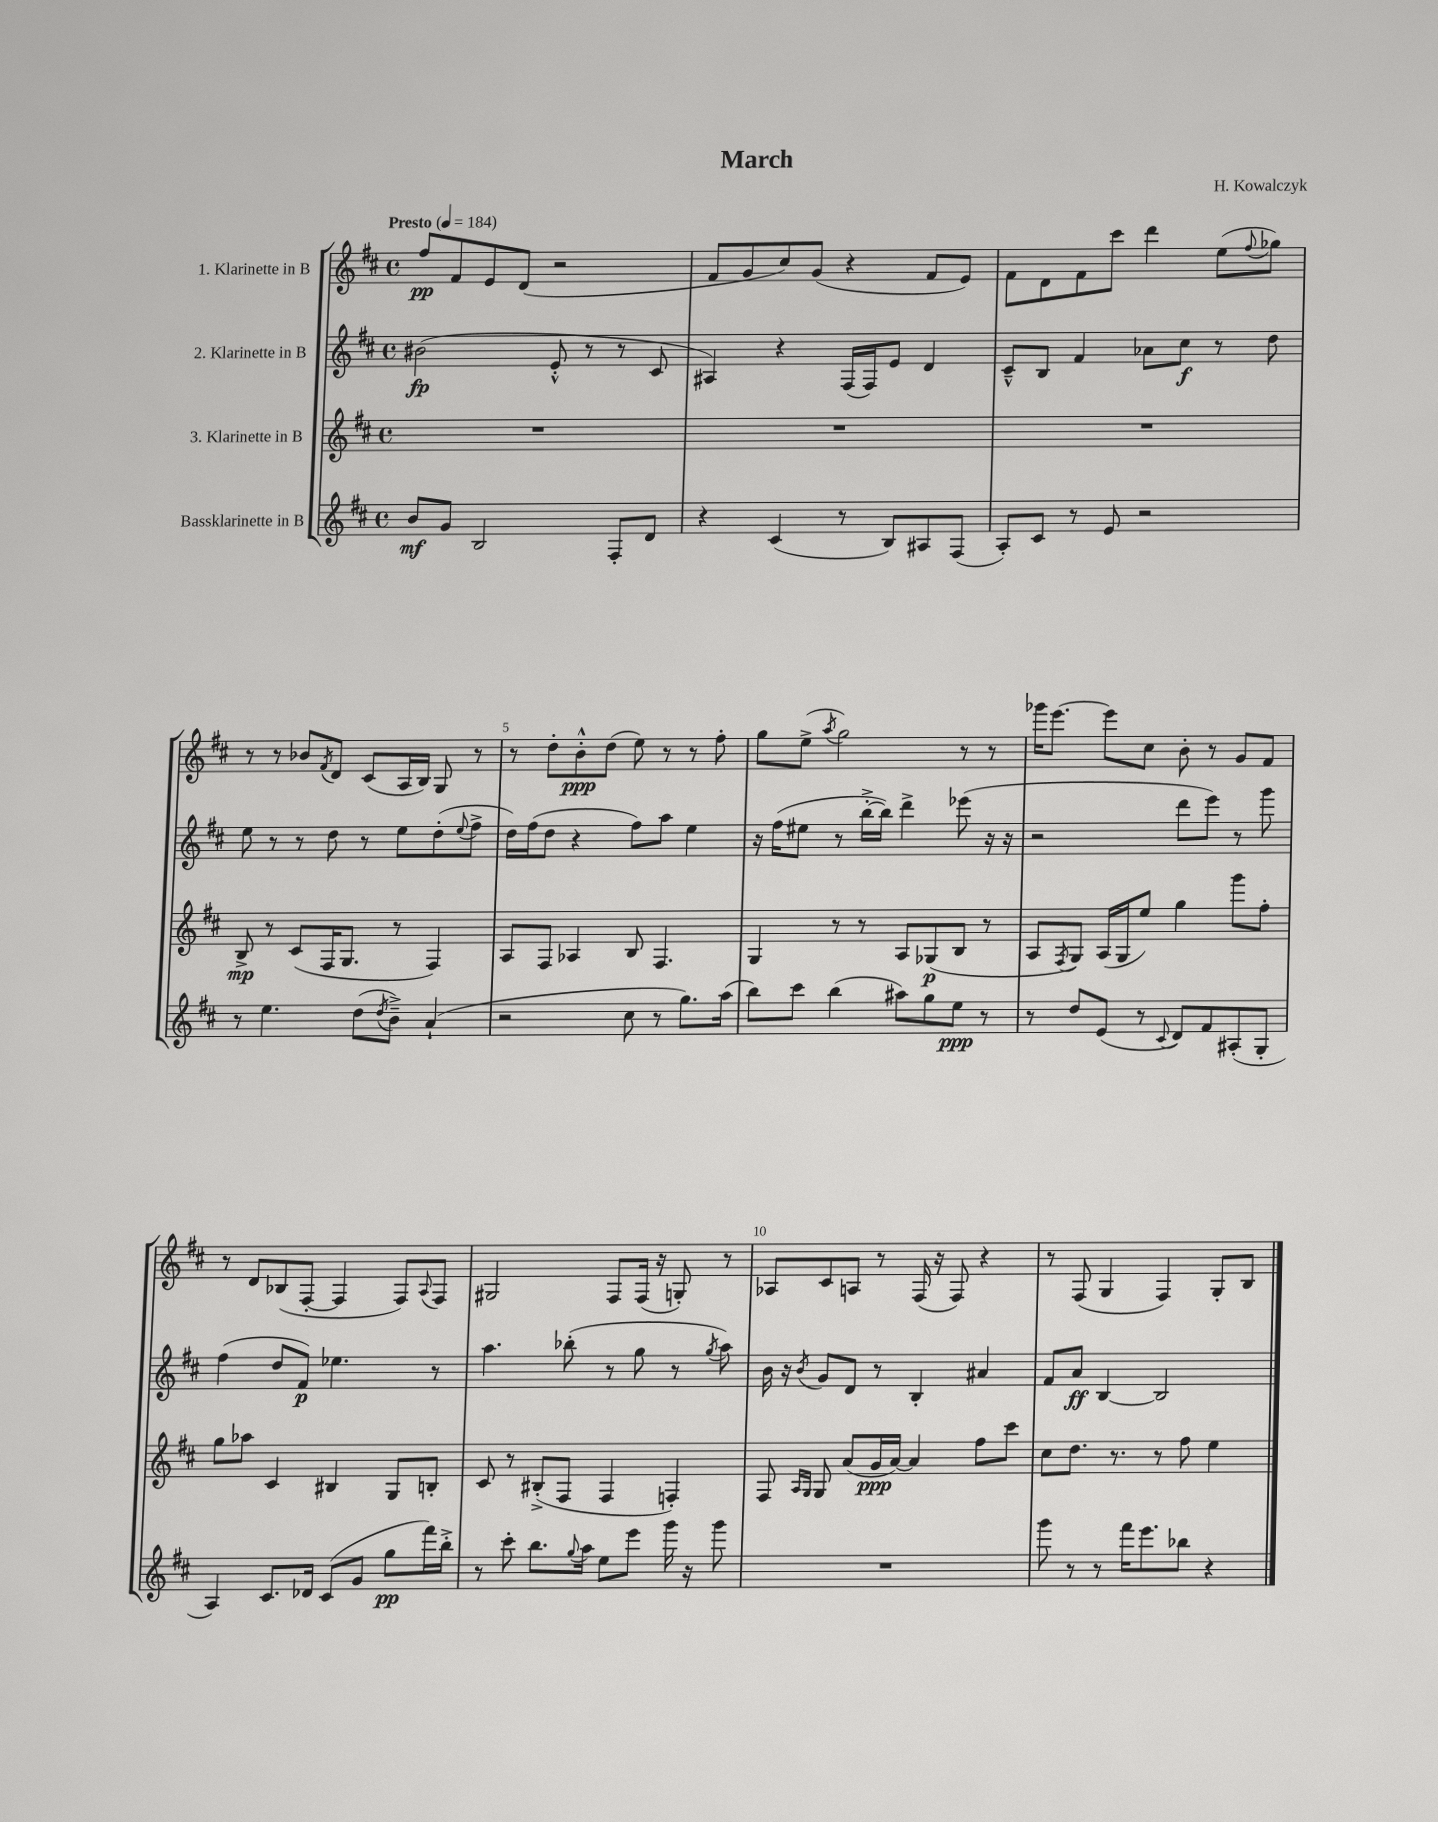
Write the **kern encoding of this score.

**kern	**dynam	**kern	**dynam	**kern	**dynam	**kern	**dynam
*part4	*part4	*part3	*part3	*part2	*part2	*part1	*part1
*staff4	*staff4	*staff3	*staff3	*staff2	*staff2	*staff1	*staff1
*I"Bassklarinette in B	*	*I"3. Klarinette in B	*	*I"2. Klarinette in B	*	*I"1. Klarinette in B	*
*clefG2	*	*clefG2	*	*clefG2	*	*clefG2	*
*k[f#c#]	*	*k[f#c#]	*	*k[f#c#]	*	*k[f#c#]	*
*M4/4	*	*M4/4	*	*M4/4	*	*M4/4	*
*met(c)	*	*met(c)	*	*met(c)	*	*met(c)	*
*MM184	*	*MM184	*	*MM184	*	*MM184	*
=1	=1	=1	=1	=1	=1	=1	=1
!	!	!	!	!	!	!LO:TX:a:B:t=Presto	!
8b/L	mf	1r	.	(2b#X\	fp	8ff#/L	pp
8g/J	.	.	.	.	.	8f#/	.
2B/	.	.	.	.	.	8e/	.
.	.	.	.	.	.	(8d/J	.
.	.	.	.	8e'^^/	.	2r	.
.	.	.	.	8r	.	.	.
8F#'/L	.	.	.	8r	.	.	.
8d/J	.	.	.	8c#/	.	.	.
=2	=2	=2	=2	=2	=2	=2	=2
4r	.	1r	.	4A#X/)	.	8f#/L	.
.	.	.	.	.	.	8g/	.
(4c#/	.	.	.	4r	.	8cc#/)	.
.	.	.	.	.	.	(8g/J	.
8r	.	.	.	(16F#/LL	.	4r	.
.	.	.	.	16F#/J)	.	.	.
8B/L)	.	.	.	8e/J	.	.	.
8A#X/	.	.	.	4d/	.	8f#/L	.
(8F#/J	.	.	.	.	.	8e/J)	.
=3	=3	=3	=3	=3	=3	=3	=3
8A'/L)	.	1r	.	8c#~^^/L	.	8f#\L	.
8c#/J	.	.	.	8B/J	.	8d\	.
8r	.	.	.	4f#/	.	8f#\	.
8e/	.	.	.	.	.	8ccc#\J	.
2r	.	.	.	8a-X\L	.	4ddd\	.
.	.	.	.	8cc#\J	f	.	.
.	.	.	.	8r	.	(8ee\L	.
.	.	.	.	.	.	8qqff#/	.
.	.	.	.	8dd\	.	8gg-X\J)	.
!!LO:LB:g=z
=4	=4	=4	=4	=4	=4	=4	=4
8r	.	8B^/	mp	8ee\	.	8r	.
4.ee\	.	8r	.	8r	.	8r	.
.	.	(8c#/L	.	8r	.	8b-X/L	.
.	.	.	.	.	.	8qf#/	.
.	.	16F#/K	.	8dd\	.	8d/J	.
.	.	8.G/J	.	.	.	.	.
(8dd\L	.	.	.	8r	.	(8c#/L	.
8qdd/	.	.	.	.	.	.	.
8b~^\J)	.	8r	.	8ee\L	.	16A/L	.
.	.	.	.	.	.	16B/JJ)	.
(4a`/	.	4F#/)	.	(8dd'\	.	8G/	.
.	.	.	.	8qqee/	.	.	.
.	.	.	.	8ff#^\J	.	8r	.
=5	=5	=5	=5	=5	=5	=5	=5
2r	.	8A/L	.	16dd\LL)	.	8r	.
.	.	.	.	(16ff#\J	.	.	.
.	.	8F#/J	.	8dd\J	.	8dd'\L	.
.	.	4A-X/	.	4r	.	8b'^^\	ppp
.	.	.	.	.	.	(8dd\J	.
8cc#\	.	8B/	.	8ff#\L)	.	8ee\)	.
8r	.	4.F#/	.	8aa\J	.	8r	.
8.gg\L)	.	.	.	4ee\	.	8r	.
.	.	.	.	.	.	8ff#'\	.
(16aa\Jk	.	.	.	.	.	.	.
=6	=6	=6	=6	=6	=6	=6	=6
8bb\L)	.	4G/	.	16r	.	8gg\L	.
.	.	.	.	(16ff#\KL	.	.	.
8ccc#\J	.	.	.	8ee#X\J	.	(8ee^\J	.
.	.	.	.	.	.	8qaa/	.
(4bb\	.	8r	.	8r	.	2gg\)	.
.	.	8r	.	[16bb'^\LL	.	.	.
.	.	.	.	16bb\JJ])	.	.	.
8aa#X\L)	.	8A/L	.	4ddd^\	.	.	.
8gg\	.	(8G-X/	p	.	.	.	.
8ee\J	ppp	8B/J	.	(8eee-X\	.	8r	.
8r	.	8r	.	16r	.	8r	.
.	.	.	.	16r	.	.	.
=7	=7	=7	=7	=7	=7	=7	=7
8r	.	8A/L	.	2r	.	16ggg-X\KL	.
.	.	.	.	.	.	[8.eee\J	.
.	.	8qF#/	.	.	.	.	.
8dd/L	.	8G/J)	.	.	.	.	.
(8e/J	.	(16A/LL	.	.	.	8eee\L]	.
.	.	16G/J	.	.	.	.	.
8r	.	8ee/J)	.	.	.	8cc#\J	.
8qqc#/	.	.	.	.	.	.	.
8d/L)	.	4gg\	.	8ddd\L	.	8b'\	.
8f#/	.	.	.	8eee\J)	.	8r	.
(8A#X'/	.	8ggg\L	.	8r	.	8g/L	.
8G'/J	.	8ff#'\J	.	8ggg\	.	8f#/J	.
!!LO:LB:g=z
=8	=8	=8	=8	=8	=8	=8	=8
4A/)	.	8gg\L	.	(4ff#\	.	8r	.
.	.	8aa-X\J	.	.	.	8d/L	.
8.c#/L	.	4c#/	.	8dd/L	.	(8B-X/	.
.	.	.	.	8f#/J)	p	[8F#'/J	.
16d-X/Jk	.	.	.	.	.	.	.
(8c#/L	.	4B#X/	.	4.ee-X\	.	4F#/]	.
8g/J	.	.	.	.	.	.	.
8gg\L	pp	8G/L	.	.	.	8F#/L)	.
.	.	.	.	.	.	8qqA/	.
16fff#\L)	.	8Bn'/J	.	8r	.	8F#/J	.
16bb'^\JJ	.	.	.	.	.	.	.
=9	=9	=9	=9	=9	=9	=9	=9
8r	.	8c#/	.	4.aa\	.	2G#X/	.
8ccc#'\	.	8r	.	.	.	.	.
8.bb\L	.	(8B#X'^/L	.	.	.	.	.
.	.	8F#/J	.	(8bb-X'\	.	.	.
8qqgg/	.	.	.	.	.	.	.
16aa\Jk	.	.	.	.	.	.	.
8ee\L	.	4F#/	.	8r	.	8F#/L	.
8eee\J	.	.	.	8gg\	.	(16F#/Jk	.
.	.	.	.	.	.	16r	.
16ggg\	.	4Fn'/)	.	8r	.	8Gn'/)	.
16r	.	.	.	.	.	.	.
.	.	.	.	8qgg/	.	.	.
8ggg\	.	.	.	8aa\)	.	8r	.
=10	=10	=10	=10	=10	=10	=10	=10
1r	.	8F#/	.	16b\	.	8A-X/L	.
.	.	.	.	16r	.	.	.
.	.	16qqA/LL	.	.	.	.	.
.	.	16qqG/JJ	.	8qb/	.	.	.
.	.	8G/	.	8g/L	.	8c#/	.
.	.	(8a/L	.	8d/J	.	8An/J	.
.	.	16g/L	ppp	8r	.	8r	.
.	.	[16a/JJ)	.	.	.	.	.
.	.	4a/]	.	4B'/	.	(16F#/	.
.	.	.	.	.	.	16r	.
.	.	.	.	.	.	8F#/)	.
.	.	8ff#\L	.	4a#X/	.	4r	.
.	.	8ccc#\J	.	.	.	.	.
=11	=11	=11	=11	=11	=11	=11	=11
8ggg\	.	8cc#\L	.	8f#/L	.	8r	.
8r	.	8.dd\J	.	8a/J	ff	(8F#/	.
8r	.	.	.	[4B/	.	4G/	.
.	.	8.r	.	.	.	.	.
16fff#\KL	.	.	.	.	.	.	.
8.eee\	.	.	.	.	.	.	.
.	.	8r	.	2B/]	.	4F#/)	.
8bb-X\J	.	8ff#\	.	.	.	.	.
4r	.	4ee\	.	.	.	8G'/L	.
.	.	.	.	.	.	8B/J	.
==	==	==	==	==	==	==	==
*-	*-	*-	*-	*-	*-	*-	*-
